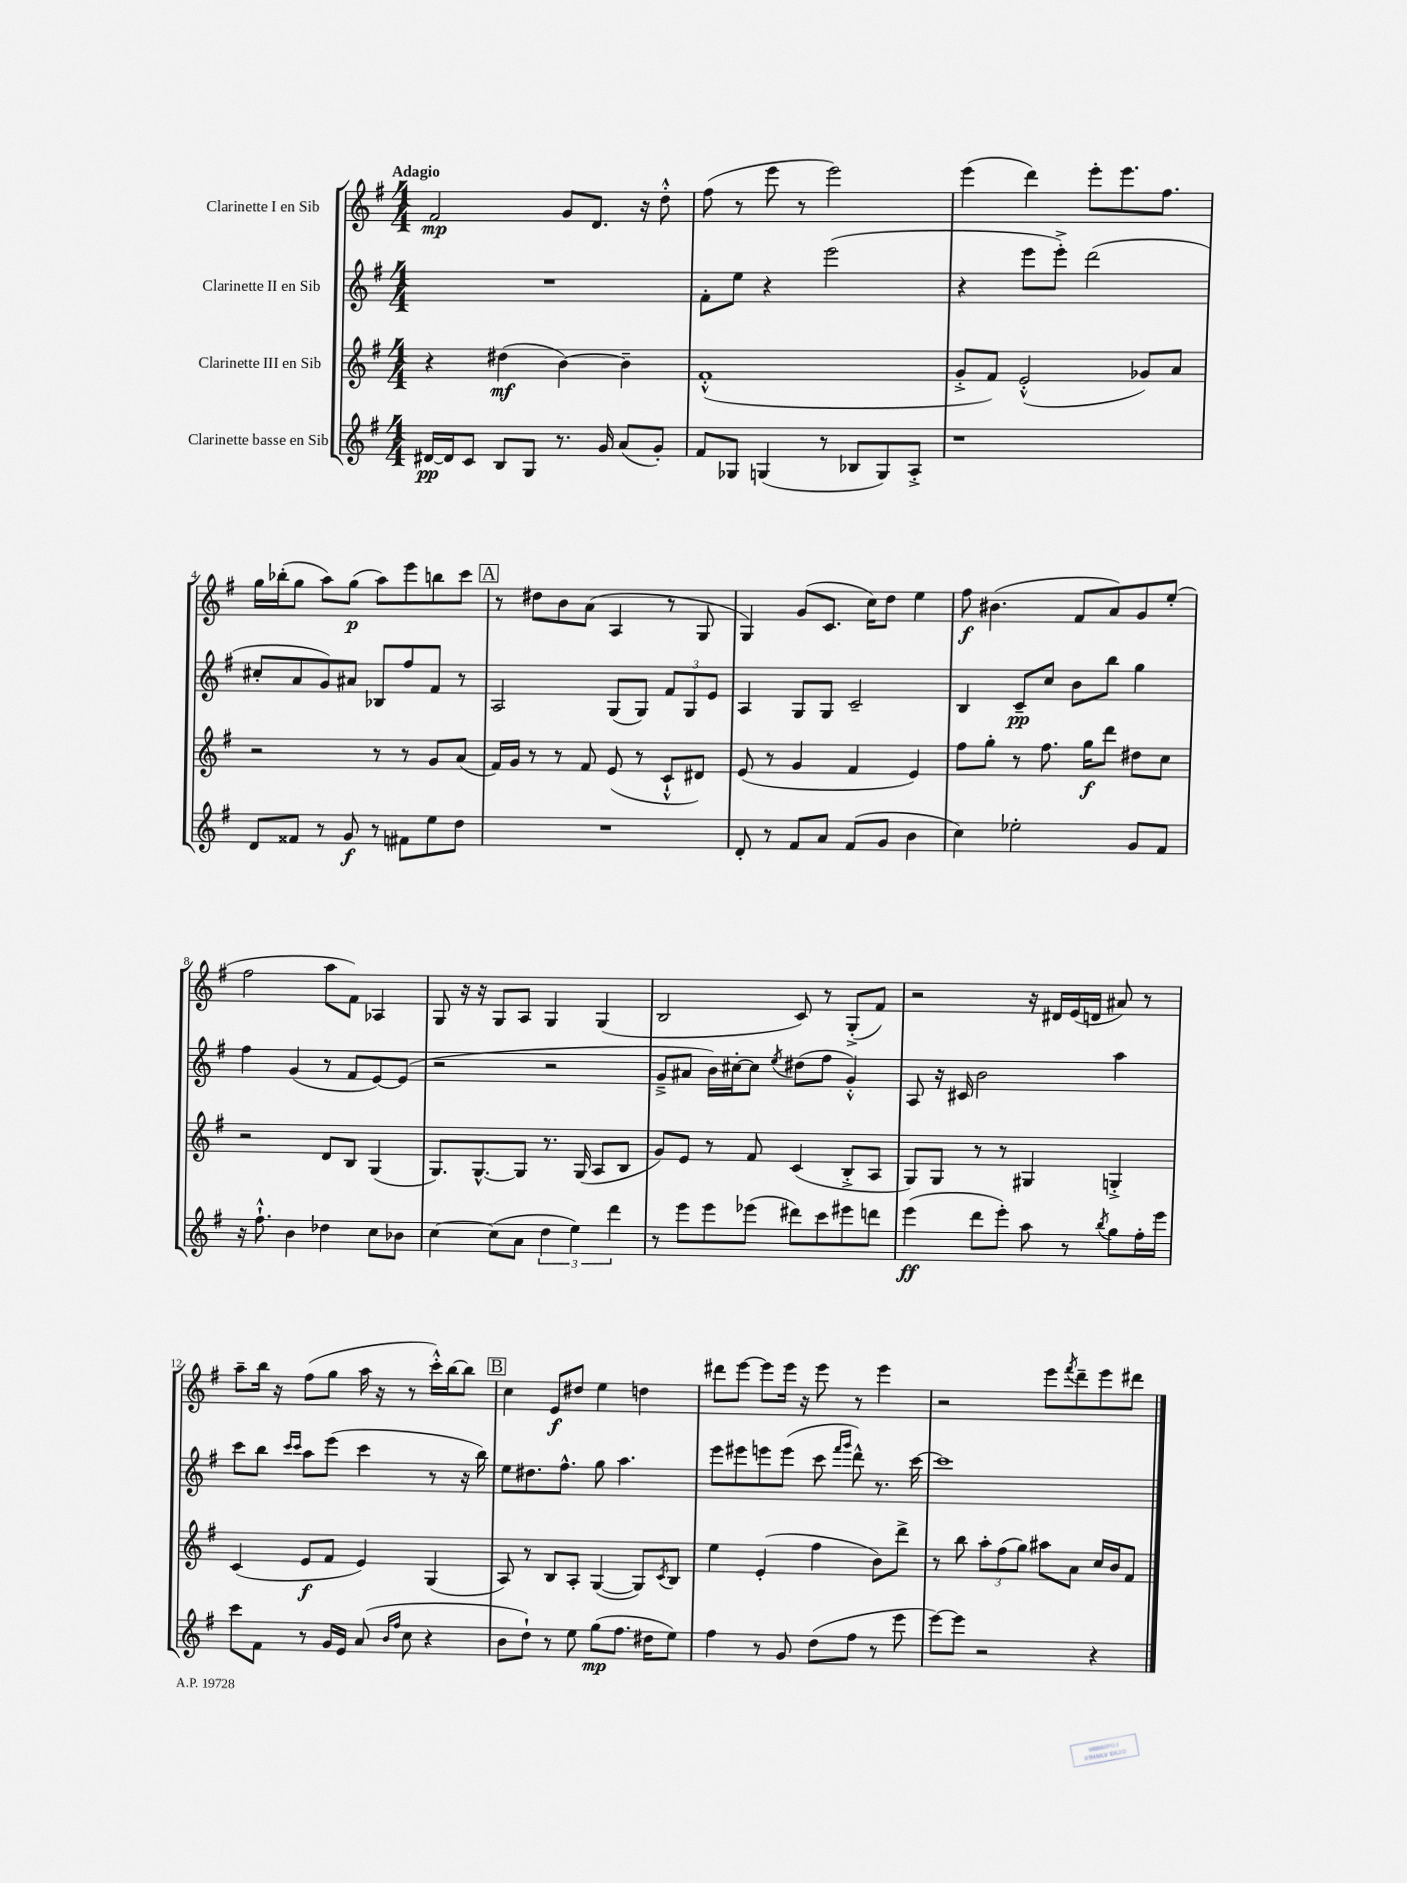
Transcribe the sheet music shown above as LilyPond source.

<<
\new StaffGroup <<
\new Staff = "s0" \with { instrumentName = "Clarinette I en Sib" } {
    \clef treble \key g \major \numericTimeSignature \time 4/4 \tempo "Adagio"
    fis'2\mp g'8 d'8. r16 d''8-.-^ |
    fis''8( r8 e'''8 r8 e'''2) |
    e'''4( d'''4) e'''8-. e'''8. fis''8. |
    g''16 bes''16-.( g''8 a''8) g''8\p( a''8) e'''8 b''8 c'''8 |
    \mark \markup { \box "A" } r8 dis''8 b'8 a'8( a4 r8 g8 |
    g4) g'8( c'8. c''16) d''8 e''4 |
    fis''8\f bis'4.( fis'8 a'8) g'8 e''8-.( |
    fis''2 a''8 fis'8) aes4 |
    g8 r16 r16 g8 a8 g4 g4( |
    b2 c'8) r8 g8-.->( fis'8) |
    r2 r16 dis'16 e'16( d'16 ais'8) r8 |
    a''8-- b''16 r16 fis''8( g''8 a''16 r16 r8 c'''16-.-^) b''16~ b''8 |
    \mark \markup { \box "B" } c''4 e'8\f dis''8 e''4 d''4 |
    dis'''8 e'''8~ e'''8 e'''16 r16 e'''8 r8 e'''4 |
    r2 e'''8 \acciaccatura { fis'''8 } d'''8-- e'''8 dis'''8 \bar "|." |
}
\new Staff = "s1" \with { instrumentName = "Clarinette II en Sib" } {
    \clef treble \key g \major \numericTimeSignature \time 4/4
    R1 |
    fis'8-. e''8 r4 e'''2( |
    r4 e'''8 e'''8-.->) d'''2( |
    cis''8-. a'8 g'8) ais'8 bes8 fis''8 fis'8 r8 |
    \mark \markup { \box "A" } a2 g8( g8) \tuplet 3/2 { fis'8 g8 e'8 } |
    a4 g8 g8 c'2-- |
    b4 c'8--\pp c''8 b'8 b''8 g''4 |
    fis''4 g'4( r8 fis'8 e'8~) e'8( |
    r2 r2 |
    g'8---> ais'8 b'16) cis''16~-. cis''8 \acciaccatura { e''8 } dis''8( fis''8 g'4-.-^) |
    a8 r16 cis'16 b'2 a''4 |
    c'''8 b''8 \grace { c'''16 c'''16 } a''8 e'''8( c'''4 r8 r16 b''16) |
    \mark \markup { \box "B" } e''8 dis''8. fis''8.-^ g''8 a''4. |
    e'''8 eis'''8 e'''8 e'''8( c'''8 \grace { fis'''16 g'''16 } d'''8-^) r8. c'''16~ |
    c'''1 \bar "|." |
}
\new Staff = "s2" \with { instrumentName = "Clarinette III en Sib" } {
    \clef treble \key g \major \numericTimeSignature \time 4/4
    r4 dis''4\mf( b'4~) b'4-- |
    fis'1-.-^( |
    g'8-.-> fis'8) e'2-.-^( ges'8) a'8 |
    r2 r8 r8 g'8 a'8( |
    \mark \markup { \box "A" } fis'16) g'16 r8 r8 fis'8 e'8( r8 c'8-!-^ dis'8) |
    e'8( r8 g'4 fis'4 e'4) |
    fis''8 g''8-. r8 fis''8. g''16\f d'''8 dis''8 c''8 |
    r2 d'8 b8 g4( |
    g8.) g8.~-^ g8 r8. g16( a8 b8 |
    g'8) e'8 r8 fis'8 c'4( b8-.-> a8 |
    g8) g8 r8 r8 gis4 g4-.-> |
    c'4( e'8\f fis'8 e'4) g4( |
    \mark \markup { \box "B" } a8) r8 b8 a8-. g4~( g8) \acciaccatura { c'8 } b8 |
    e''4 e'4-.( fis''4 b'8) d'''8-> |
    r8 b''8 \tuplet 3/2 { a''8-. fis''8( g''8) } ais''8 a'8 c''16 b'16 fis'8 \bar "|." |
}
\new Staff = "s3" \with { instrumentName = "Clarinette basse en Sib" } {
    \clef treble \key g \major \numericTimeSignature \time 4/4
    dis'16~\pp dis'16 c'8 b8 g8 r8. g'16 a'8( g'8-.) |
    fis'8 ges8 g4( r8 bes8 g8) a8-.-> |
    r1 |
    d'8 fisis'8 r8 g'8\f r8 fis'8 e''8 d''8 |
    \mark \markup { \box "A" } R1 |
    d'8-. r8 fis'8 a'8 fis'8( g'8 b'4 |
    c''4) ees''2-. g'8 fis'8 |
    r16 fis''8.-!-^ b'4 des''4 c''8 bes'8 |
    c''4~ c''8( a'8 \tuplet 3/2 { d''4 e''4) d'''4 } |
    r8 e'''8 e'''8 ees'''8( dis'''8) c'''8 eis'''8 d'''8 |
    e'''4\ff( d'''8 e'''8-.) a''8 r8 \acciaccatura { b''8 } g''8 fis''16-. e'''16 |
    c'''8 fis'8 r8 g'16 e'16 a'8( \grace { b'16 fis''16 } c''8 r4 |
    \mark \markup { \box "B" } b'8 d''8-!) r8 e''8 g''8\mp( fis''8. dis''16 e''8) |
    fis''4 r8 g'8 d''8( fis''8 r8 e'''8 |
    e'''8~) e'''8 r2 r4 \bar "|." |
}
>>
>>
